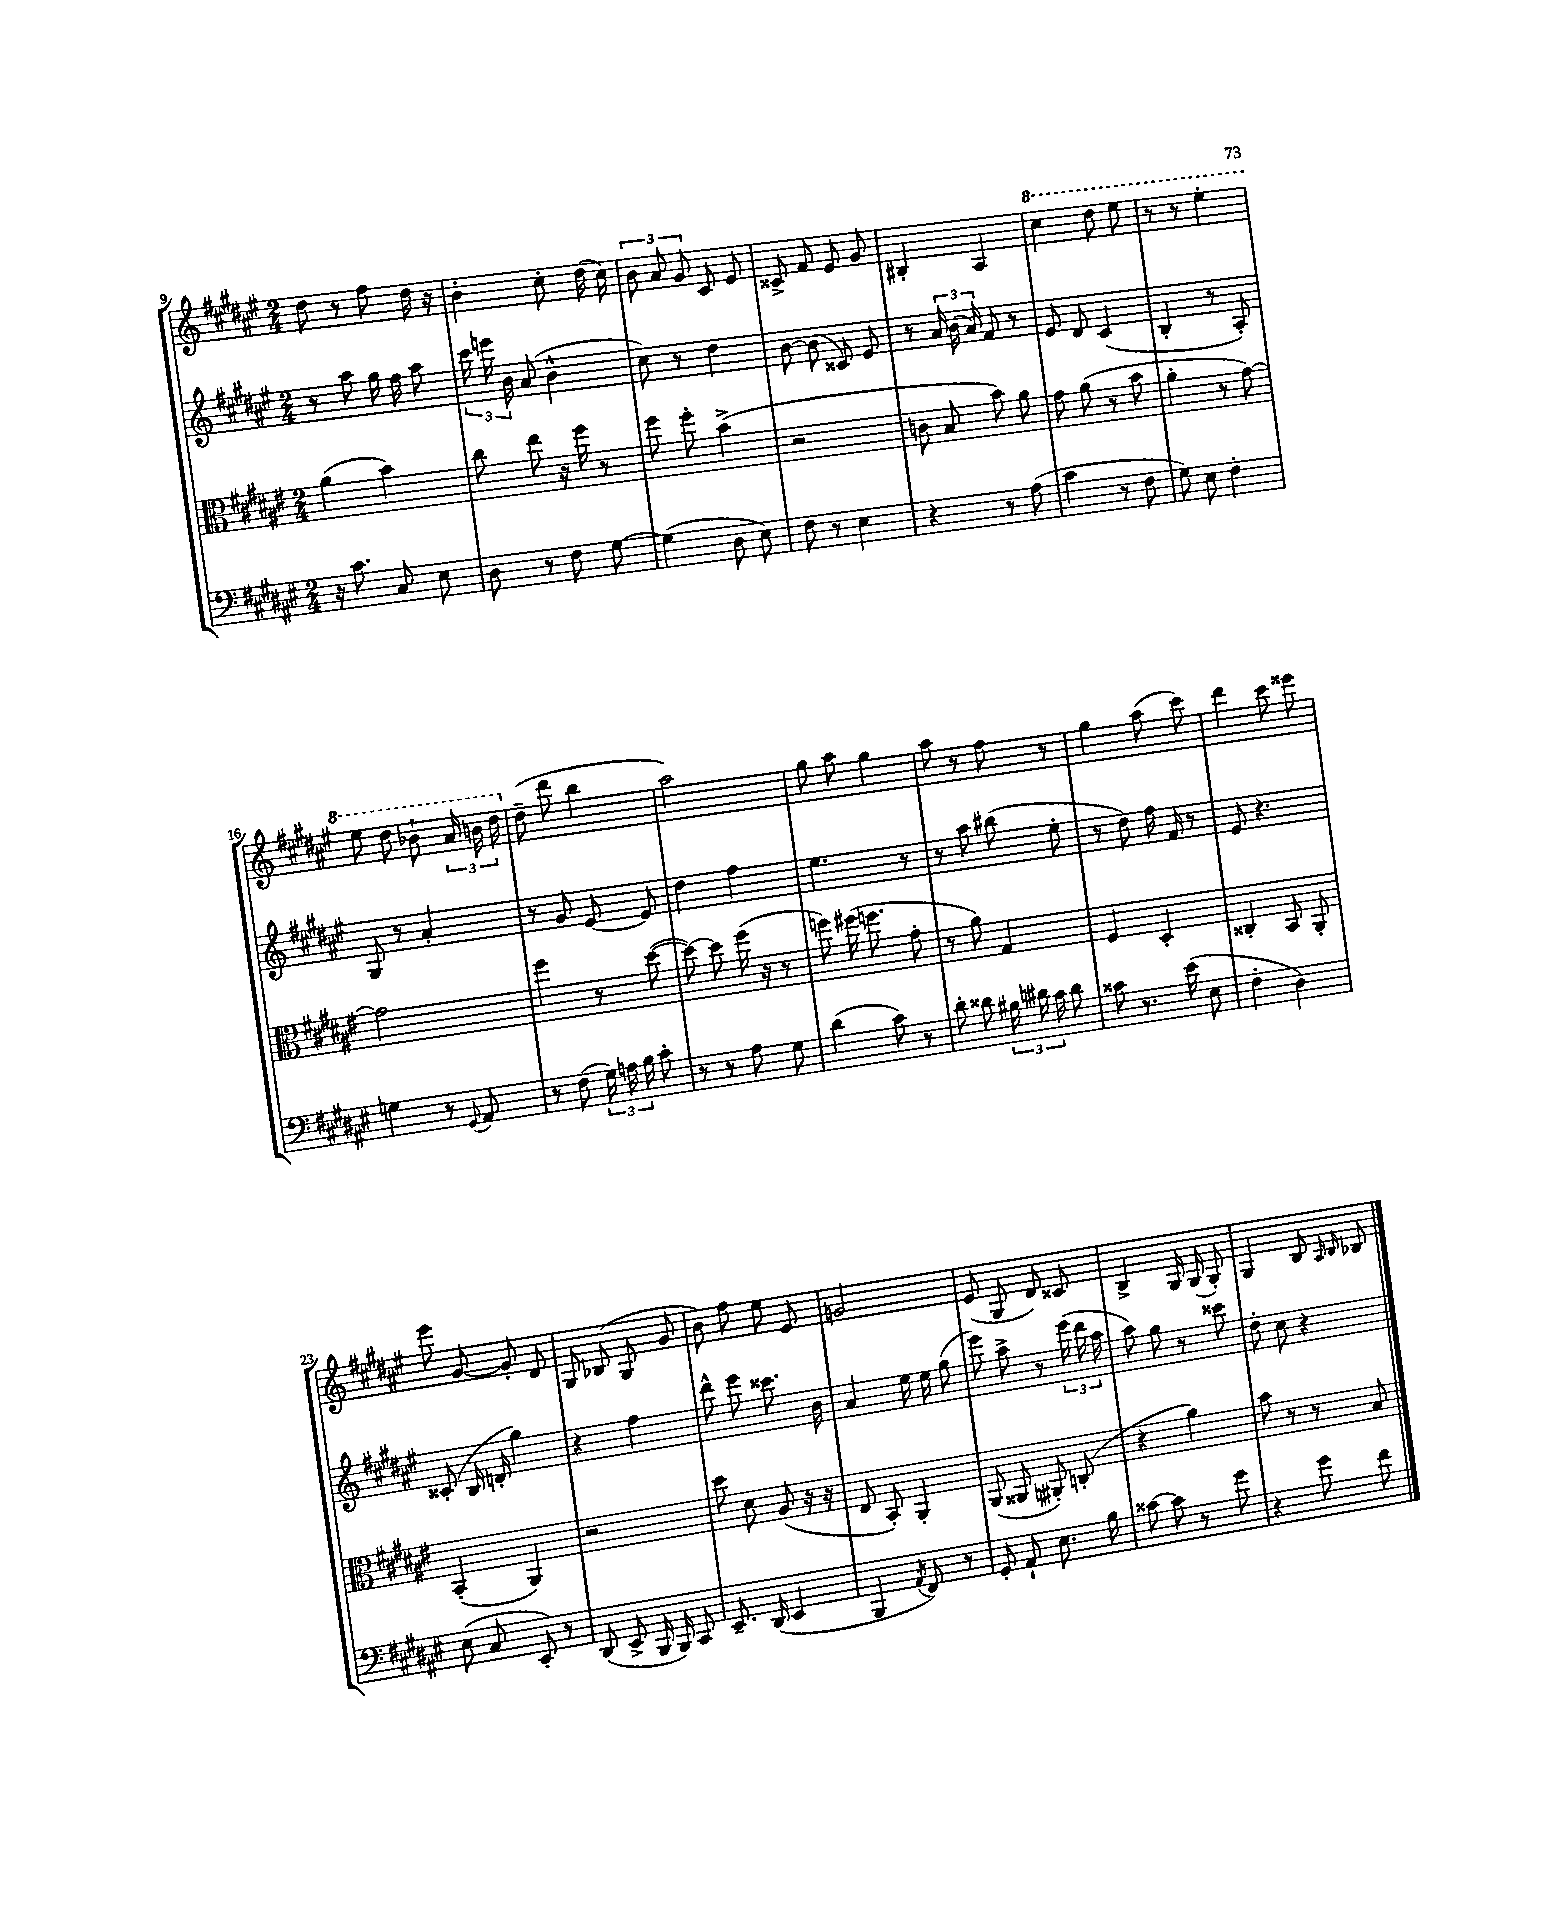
<<
\new StaffGroup <<
\new Staff = "s0" {
    \clef treble \key fis \major \numericTimeSignature \time 2/4
    \autoBeamOff dis''8 r8 fis''8 dis''16 r16 |
    b'4-. cis''8-. dis''16( cis''16) |
    \tuplet 3/2 { b'8 ais'8 gis'8 } cis'8 eis'8 |
    cisis'8-> fis'8 eis'8 gis'8 |
    bis4-. ais4 |
    \ottava #1 cis'''4 dis'''8 eis'''8 |
    r8 r8 eis'''4-. |
    eis'''8 dis'''8 bes''8-! \tuplet 3/2 { ais''16 b''16 dis'''16 \ottava #0 } |
    dis''8--( dis'''8 b''4 |
    ais''2) |
    gis''8 ais''8 gis''4 |
    ais''8 r8 fis''8 r8 |
    gis''4 ais''8( cis'''8) |
    dis'''4 cis'''8 eisis'''8 |
    eis'''8 gis'8~ gis'8-. dis'8 |
    gis8 bes8( gis8 gis'8 |
    b'8) fis''8 eis''8 eis'8 |
    g'2 |
    eis'8( gis8 dis'8) cisis'8 |
    b4-> gis16 gis16( gis8-.) |
    gis4 b8 \grace { ais16 b16 } bes8 \bar "|." |
}
\new Staff = "s1" {
    \clef treble \key fis \major \numericTimeSignature \time 2/4
    \autoBeamOff r8 ais''8 gis''16 fis''16 ais''8 |
    \tuplet 3/2 { cis'''16 e'''16 b'16 } ais'8( b'4-^ |
    cis''8) r8 dis''4 |
    b'8~ b'8( cisis'8) eis'8 |
    r8 \tuplet 3/2 { ais'16 b'16( ais'16) } fis'8 r8 |
    eis'8 dis'8 cis'4( |
    b4-. r8 ais8-.) |
    gis8 r8 ais'4-. |
    r8 gis'8 eis'8~ eis'8 |
    dis''4 fis''4 |
    eis''4. r8 |
    r8 ais''8 bis''8( eis''8-. |
    r8 dis''8) fis''16 fis'16 r8 |
    eis'8 r4. |
    cisis'8-.( b16 d'16-. gis''4) |
    r4 fis''4 |
    dis'''8-^ eis'''8 cisis'''8. b'16 |
    ais'4 eis''16 eis''16 gis''8( |
    eis'''8) ais''8-> r8 \tuplet 3/2 { eis'''16( dis'''16 ais''16 } |
    ais''8) gis''8 r8 cisis'''8 |
    dis''8-. cis''8 r4 \bar "|." |
}
\new Staff = "s2" {
    \clef alto \key fis \major \numericTimeSignature \time 2/4
    \autoBeamOff ais'4( b'4) |
    cis''8 eis''8 r16 fis''16 r8 |
    fis''8 fis''8-. b'4->( |
    r2 |
    c'8 b8 b'8) ais'8 |
    gis'8 ais'8( r8 b'8 |
    ais'4-. r8 gis'8~) |
    gis'2 |
    fis''4 r8 dis''8~( |
    dis''8~) dis''8 fis''16( r16 r8 |
    f''8) fis''16( f''8. gis'8-. |
    r8 ais'8) gis4 |
    fis4 dis4-. |
    cisis4-. b,8 ais,8-. |
    b,4-.( ais,4) |
    r2 |
    dis''8 dis'8 ais8( r16 r16 |
    eis8 b,8-.) ais,4-. |
    ais,8( aisis,8 ais,8-.) c8-.( |
    r4 ais'4) |
    b'8 r8 r8 b8 \bar "|." |
}
\new Staff = "s3" {
    \clef bass \key fis \major \numericTimeSignature \time 2/4
    \autoBeamOff r16 cis'8. cis8 eis8 |
    dis8 r8 fis8 gis8~ |
    gis4( dis8 eis8) |
    fis8 r8 eis4 |
    r4 r8 ais8( |
    cis'4 r8 fis8 |
    gis8) eis8 fis4-. |
    g4 r8 \appoggiatura { gis,8 } ais,8 |
    r8 fis8( \tuplet 3/2 { gis16) a16 b16 } cis'8-. |
    r8 r8 ais8 gis8 |
    dis'4( cis'8) r8 |
    dis'8-. disis'8 \tuplet 3/2 { bis16 dis'16 cis'16 } dis'8 |
    cisis'8 r8. eis'16( eis8 |
    fis4-. dis4) |
    eis8( cis8 eis,8-.) r8 |
    dis,8( eis,8-> b,,16 b,,16) cis,8 |
    eis,8.-- dis,16( eis,4 |
    b,,4 \acciaccatura { ais,8 } fis,8) r8 |
    gis,8-. ais,8-! eis8. b16 |
    cisis'8~ cisis'8 r8 gis'8 |
    r4 gis'8 fis'8 \bar "|." |
}
>>
>>
\layout { \context { \Score currentBarNumber = #9 } }
